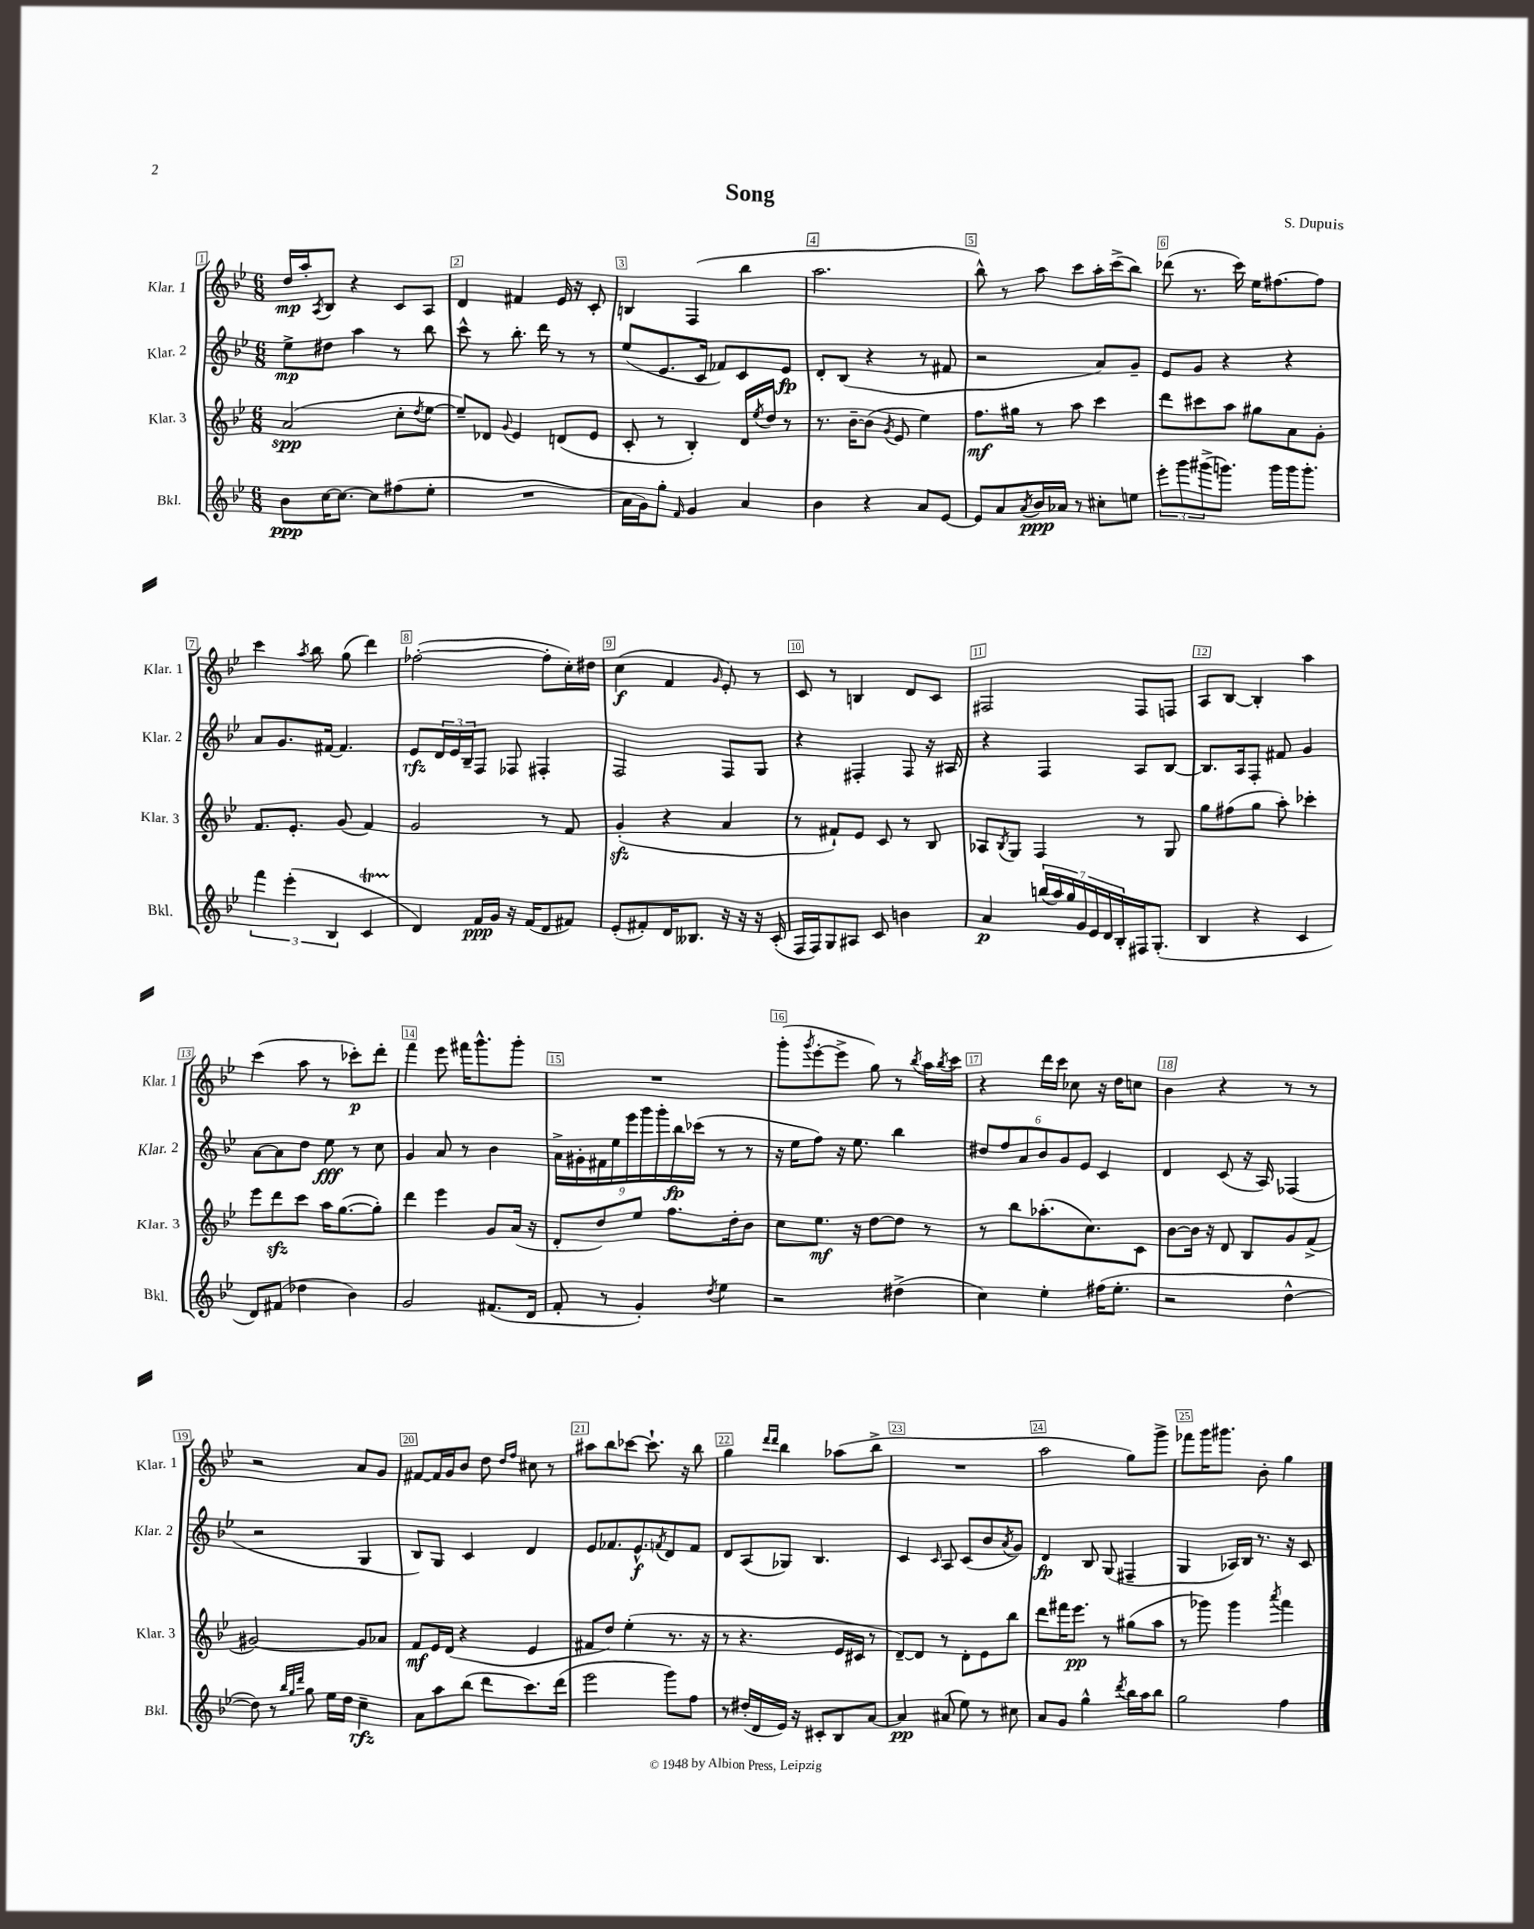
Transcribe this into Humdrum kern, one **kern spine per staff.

**kern	**dynam	**kern	**dynam	**kern	**dynam	**kern	**dynam
*part4	*part4	*part3	*part3	*part2	*part2	*part1	*part1
*staff4	*staff4	*staff3	*staff3	*staff2	*staff2	*staff1	*staff1
*I"Bkl.	*	*I"Klar. 3	*	*I"Klar. 2	*	*I"Klar. 1	*
*I'Bkl.	*	*I'Klar. 3	*	*I'Klar. 2	*	*I'Klar. 1	*
*clefG2	*	*clefG2	*	*clefG2	*	*clefG2	*
*k[b-e-]	*	*k[b-e-]	*	*k[b-e-]	*	*k[b-e-]	*
*M6/8	*	*M6/8	*	*M6/8	*	*M6/8	*
=1	=1	=1	=1	=1	=1	=1	=1
8b-\L	ppp	(2a/	spp	8ee-^\L	mp	16dd/LL	mp
.	.	.	.	.	.	16aa'/J	.
.	.	.	.	.	.	8qA/	.
[16cc\K	.	.	.	8dd#X\J	.	8B-/J	.
8.cc\J_	.	.	.	.	.	.	.
.	.	.	.	4aa\	.	4r	.
8cc\L]	.	.	.	.	.	.	.
(8ff#X\	.	8cc'\L	.	8r	.	8c/L	.
.	.	8qdd/	.	.	.	.	.
8ee-'\J	.	[8ee-\J	.	8bb-\	.	8A/J	.
=2	=2	=2	=2	=2	=2	=2	=2
2.r	.	8ee-~/L])	.	8ccc^^\	.	4d/	.
.	.	8d-X/J	.	8r	.	.	.
.	.	8qqg/	.	.	.	.	.
.	.	4e-/	.	8.bb-'\	.	4f#X/	.
.	.	.	.	16ddd\	.	.	.
.	.	(8dn/L	.	8r	.	16e-/	.
.	.	.	.	.	.	16r	.
.	.	8e-/J	.	8r	.	8c'/	.
=3	=3	=3	=3	=3	=3	=3	=3
16a\LL	.	8c'/	.	(8ee-/L	.	4Bn/	.
16g\J)	.	.	.	.	.	.	.
8gg'\J	.	8r	.	8.e-/	.	.	.
16qqf/	.	.	.	.	.	.	.
4g/	.	4B-'/)	.	.	.	(4F/	.
.	.	.	.	16c/Jk	.	.	.
.	.	.	.	8f-X/L)	.	.	.
4a/	.	16d/LL	.	8c/	.	4bb-\	.
.	.	8qee-/	.	.	.	.	.
.	.	16dd/JJ	.	.	.	.	.
.	.	8r	.	8e-/J	fp	.	.
=4	=4	=4	=4	=4	=4	=4	=4
4b-\	.	8.r	.	8d'/L	.	2.aa\	.
.	.	.	.	(8B-/J	.	.	.
.	.	[16b-~\KL	.	.	.	.	.
4r	.	(8b-\J]	.	4r	.	.	.
.	.	8qg/	.	.	.	.	.
.	.	8e-/	.	.	.	.	.
8a/L	.	4ee-\)	.	8r	.	.	.
[8e-/J	.	.	.	8f#X/	.	.	.
=5	=5	=5	=5	=5	=5	=5	=5
8e-/L]	.	8.ff\L	mf	2r	.	8bb-^^\)	.
8a/	.	.	.	.	.	8r	.
.	.	16gg#X\Jk	.	.	.	.	.
8qa/	.	.	.	.	.	.	.
16b-/L	ppp	8r	.	.	.	8aa\	.
16a-X/JJ	.	.	.	.	.	.	.
8r	.	8aa\	.	.	.	8ccc\L	.
8cc#X'\L	.	4ccc\	.	8a/L)	.	16aa'\L	.
.	.	.	.	.	.	(16ccc^\J	.
8een\J	.	.	.	8g~/J	.	8bb-\J)	.
=6	=6	=6	=6	=6	=6	=6	=6
12eee-'\L	.	8ddd\L	.	8e-/L	.	(8ddd-X\	.
12ggg\	.	.	.	.	.	.	.
.	.	8ccc#X\	.	8g/J	.	8.r	.
(12ggg#X^\	.	.	.	.	.	.	.
8.gggn\J)	.	8aa\J	.	4r	.	.	.
.	.	.	.	.	.	16ccc\)	.
.	.	8gg#X\L	.	.	.	16ee-\KL	.
16ggg\LL	.	.	.	.	.	[8.ff#X\	.
16ggg\J	.	8a\	.	4r	.	.	.
8.ggg'\J	.	.	.	.	.	.	.
.	.	8g'\J	.	.	.	8ff#\J]	.
!!LO:LB:g=z
=7	=7	=7	=7	=7	=7	=7	=7
6fff\	.	8.f/L	.	8a/L	.	4ccc\	.
.	.	.	.	8.g/	.	.	.
(6eee-'\	.	.	.	.	.	.	.
.	.	8.e-'/J	.	.	.	.	.
.	.	.	.	.	.	8qaa/	.
.	.	.	.	.	.	8bb-\	.
.	.	.	.	[16f#X/Jk	.	.	.
6B-/	.	.	.	.	.	.	.
.	.	(8g/	.	4.f#/]	.	(8gg\	.
4cT/	.	4f/)	.	.	.	4ddd\)	.
=8	=8	=8	=8	=8	=8	=8	=8
4d/)	.	2g/	.	8e-/L	rfz	([2ff-X'\	.
.	.	.	.	24d/L	.	.	.
.	.	.	.	24e-/	.	.	.
.	.	.	.	24B-~/J	.	.	.
16f/LL	ppp	.	.	8F/J	.	.	.
16g/JJ	.	.	.	.	.	.	.
16r	.	.	.	8F-X/	.	.	.
(16f/KL	.	.	.	.	.	.	.
8d/	.	8r	.	4F#X'/	.	8ff-'\L]	.
8f#X/J)	.	8f/	.	.	.	16cc'\L)	.
.	.	.	.	.	.	16dd#X\JJ	.
=9	=9	=9	=9	=9	=9	=9	=9
(8e-'/L	.	(4gzz'/	.	2F/	.	(4cc\	f
8f#X'/)	.	.	.	.	.	.	.
16d/K	.	4r	.	.	.	4f/	.
8.B--X/J	.	.	.	.	.	.	.
.	.	.	.	.	.	16qqg/	.
16r	.	4a/	.	8F/L	.	8e-'/)	.
16r	.	.	.	.	.	.	.
16r	.	.	.	8G/J	.	8r	.
(16c'/	.	.	.	.	.	.	.
=10	=10	=10	=10	=10	=10	=10	=10
16F/LL	.	8r	.	4r	.	8c/	.
16F/J)	.	.	.	.	.	.	.
8G/	.	8f#X`/L)	.	.	.	8r	.
8A#X/J	.	8e-/J	.	4F#X'/	.	4Bn/	.
8c/	.	8c/	.	.	.	.	.
4bn\	.	8r	.	8F#/	.	8d/L	.
.	.	8B-/	.	16r	.	8c/J	.
.	.	.	.	16A#X/	.	.	.
=11	=11	=11	=11	=11	=11	=11	=11
4a/	p	8A-X/L	.	4r	.	2F#X/	.
.	.	8qB-/	.	.	.	.	.
.	.	8G/J	.	.	.	.	.
(28bbn/LL	.	4F/	.	4F/	.	.	.
28aa/)	.	.	.	.	.	.	.
28gg/	.	.	.	.	.	.	.
28g/	.	.	.	.	.	.	.
28e-/	.	.	.	.	.	.	.
28d/	.	.	.	.	.	.	.
28B-'/	.	.	.	.	.	.	.
16F#X/J	.	8r	.	8A/L	.	8F#/L	.
(8.G'/J	.	.	.	.	.	.	.
.	.	8G/	.	[8B-/J	.	8Fn/J	.
=12	=12	=12	=12	=12	=12	=12	=12
4B-/	.	8gg\L	.	8.B-/L]	.	8A/L	.
.	.	(8ff#X\	.	.	.	[8B-/J	.
.	.	.	.	16A/k	.	.	.
4r	.	8gg\J	.	8F'/J	.	4B-'/]	.
.	.	8aa'\)	.	8f#X/	.	.	.
4c/	.	4ccc-X'\	.	4g/	.	4aa\	.
!!LO:LB:g=z
=13	=13	=13	=13	=13	=13	=13	=13
8d/L)	.	8eee-\L	.	[8a\L	.	(4ccc\	.
(8f#X/J	.	8dddzz\	.	8a\]	.	.	.
4dd-X\	.	8ccc\J	.	8dd\J	.	8aa\	.
.	.	16aa\KL	.	8ee-\	fff	8r	.
.	.	([8.gg\	.	.	.	.	.
4b-\)	.	.	.	8r	.	8ccc-X'\L)	p
.	.	8gg'\J])	.	8cc\	.	8ddd'\J	.
=14	=14	=14	=14	=14	=14	=14	=14
2g/	.	4ddd\	.	4g/	.	4fff\	.
.	.	4eee-\	.	8a/	.	8eee-\	.
.	.	.	.	8r	.	16fff#X\KL	.
.	.	.	.	.	.	8.ggg^^\	.
(8.f#X/L	.	8g/L	.	4b-\	.	.	.
.	.	(16a/Jk	.	.	.	8ggg'\J	.
16d/Jk	.	16r	.	.	.	.	.
=15	=15	=15	=15	=15	=15	=15	=15
8f'/	.	8d'/L	.	18a^\LL	.	2.r	.
.	.	.	.	18g#X'\	.	.	.
.	.	.	.	18f#X\	.	.	.
8r	.	8dd/)	.	.	.	.	.
.	.	.	.	18ee-\	.	.	.
.	.	.	.	18eee-\	.	.	.
4g'/)	.	8ee-/J	.	.	.	.	.
.	.	.	.	18ggg\	.	.	.
.	.	.	.	18ggg'\	.	.	.
.	.	8.ff\L	.	.	.	.	.
.	.	.	.	18bb-\	fp	.	.
.	.	.	.	(18ccc-X\JJ	.	.	.
8qdd/	.	.	.	.	.	.	.
4ee-\	.	.	.	8r	.	.	.
.	.	16dd'\k	.	.	.	.	.
.	.	8b-\J	.	8r	.	.	.
=16	=16	=16	=16	=16	=16	=16	=16
2r	.	8cc\L	.	16r	.	(8ggg'\L	.
.	.	.	.	16ee-\KL	.	.	.
.	.	.	.	.	.	8qggg/	.
.	.	8.ee-\J	mf	8ff\J)	.	[8eee-'\	.
.	.	.	.	16r	.	8eee-^\J]	.
.	.	16r	.	8.ee-\	.	.	.
.	.	[8dd\L	.	.	.	8gg\)	.
(4dd#X^\	.	8dd\J]	.	4bb-\	.	8r	.
.	.	.	.	.	.	8qbb-/	.
.	.	8r	.	.	.	16aa\LL	.
.	.	.	.	.	.	8qbb-/	.
.	.	.	.	.	.	16ccc\JJ	.
=17	=17	=17	=17	=17	=17	=17	=17
4cc\)	.	8r	.	12dd#X/L	.	4r	.
.	.	.	.	12ff/	.	.	.
.	.	8bb-\L	.	.	.	.	.
.	.	.	.	12a/	.	.	.
4ee-'\	.	(8.aa-X'\	.	12b-/	.	16ddd\LL	.
.	.	.	.	.	.	16ccc\JJ	.
.	.	.	.	12g/	.	.	.
.	.	.	.	.	.	8cc-X\	.
.	.	.	.	12e-/J	.	.	.
.	.	8.cc\)	.	.	.	.	.
(16ff#X\KL	.	.	.	4c/	.	16r	.
8.ee-'\J	.	.	.	.	.	16dd\KL	.
.	.	8c\J	.	.	.	8ccn\J	.
=18	=18	=18	=18	=18	=18	=18	=18
2r	.	[8b-\L	.	4d/	.	4b-\	.
.	.	16b-\Jk]	.	.	.	.	.
.	.	16r	.	.	.	.	.
.	.	8d/	.	(8c/	.	4r	.
.	.	8B-/L	.	16r	.	.	.
.	.	.	.	16A/)	.	.	.
[4dd^^\	.	8g/	.	(4F-X/	.	8r	.
.	.	(8f^/J	.	.	.	8r	.
!!LO:LB:g=z
=19	=19	=19	=19	=19	=19	=19	=19
8dd\])	.	[2g#X/)	.	2r	.	2r	.
8r	.	.	.	.	.	.	.
32qqbb-/LLL	.	.	.	.	.	.	.
32qqgg/	.	.	.	.	.	.	.
32qqddd/JJJ	.	.	.	.	.	.	.
8gg\	.	.	.	.	.	.	.
16ee-\LL	.	.	.	.	.	.	.
16dd\JJ	.	.	.	.	.	.	.
4cc~\	rfz	8g#/L]	.	4G/	.	8a/L	.
.	.	8a-X/J	.	.	.	8g/J	.
=20	=20	=20	=20	=20	=20	=20	=20
8a\L	.	8f/L	mf	8B-/L)	.	[8f#X/L	.
8aa\	.	16e-/L	.	8G/J	.	16f#/L]	.
.	.	(16d/JJ	.	.	.	16g/J	.
(8bb-\J	.	4r	.	4c/	.	8b-/J	.
8ddd\L	.	.	.	.	.	8dd\	.
.	.	.	.	.	.	16qqdd/LL	.
.	.	.	.	.	.	16qqff/JJ	.
8.ccc\)	.	4e-/	.	4d/	.	8cc#X\	.
.	.	.	.	.	.	8r	.
(16ddd\Jk	.	.	.	.	.	.	.
=21	=21	=21	=21	=21	=21	=21	=21
2eee-\	.	8f#X/L	.	8e-/L	.	8aa#X\L	.
.	.	8dd/J)	.	8.f-X/	.	8bb-\	.
.	.	(4ee-'\	.	.	.	[8ccc-X\J	.
.	.	.	.	8.e-^^/	f	.	.
.	.	.	.	.	.	8.ccc-`\]	.
.	.	.	.	8qfn/	.	.	.
8ggg\L)	.	8.r	.	8d/	.	.	.
.	.	.	.	.	.	16r	.
8ff\J	.	.	.	8f/J	.	8bb-\	.
.	.	16r	.	.	.	.	.
=22	=22	=22	=22	=22	=22	=22	=22
8r	.	8r	.	8d/L	.	4gg\	.
(16dd#X'/LL	.	4.r	.	(8A/	.	.	.
16d/	.	.	.	.	.	.	.
.	.	.	.	.	.	16qqddd/LL	.
.	.	.	.	.	.	16qqddd/JJ	.
16e-/JJ)	.	.	.	8G-X/J)	.	4bb-\	.
16r	.	.	.	.	.	.	.
8c#X'/L	.	.	.	4.B-/	.	.	.
8B-/	.	16e-/LL	.	.	.	(8aa-X\L	.
.	.	16c#X/JJ	.	.	.	.	.
[8a/J	.	8r	.	.	.	8bb-^\J	.
=23	=23	=23	=23	=23	=23	=23	=23
4a/]	pp	[8d~/L)	.	4c/	.	2.r	.
.	.	8d/J]	.	.	.	.	.
.	.	.	.	16qqc/	.	.	.
(8a#X/	.	8r	.	8A/	.	.	.
8ee-\)	.	8d'\L	.	(8c/L	.	.	.
8r	.	8e-\	.	8b-/	.	.	.
.	.	.	.	8qa/	.	.	.
8cc#X\	.	8bb-\J	.	8g/J)	.	.	.
=24	=24	=24	=24	=24	=24	=24	=24
8a/L	.	8ddd\L	.	4d/	fp	2aa\	.
8g/J	.	16fff#X\K	.	.	.	.	.
.	.	8.eee-\J	pp	.	.	.	.
4gg^^\	.	.	.	8B-/	.	.	.
.	.	8r	.	(8G/	.	.	.
8qddd/	.	.	.	.	.	.	.
16bb-\LL	.	(8gg#X\L	.	4F#X~/	.	8gg\L)	.
16aa\J	.	.	.	.	.	.	.
8bb-\J	.	8aa\J	.	.	.	8ggg^\J	.
=25	=25	=25	=25	=25	=25	=25	=25
2gg\	.	8r	.	4G/	.	8fff-X\L	.
.	.	8ggg-X\)	.	.	.	16ggg\K	.
.	.	.	.	.	.	8.ggg#X\J	.
.	.	4ggg-\	.	16A-X/LL)	.	.	.
.	.	.	.	16B-/JJ	.	.	.
.	.	.	.	8.r	.	8b-'\	.
.	.	8qaaa/	.	.	.	.	.
4ff\	.	4fff\	.	.	.	4gg\	.
.	.	.	.	16r	.	.	.
.	.	.	.	8c/	.	.	.
==	==	==	==	==	==	==	==
*-	*-	*-	*-	*-	*-	*-	*-
